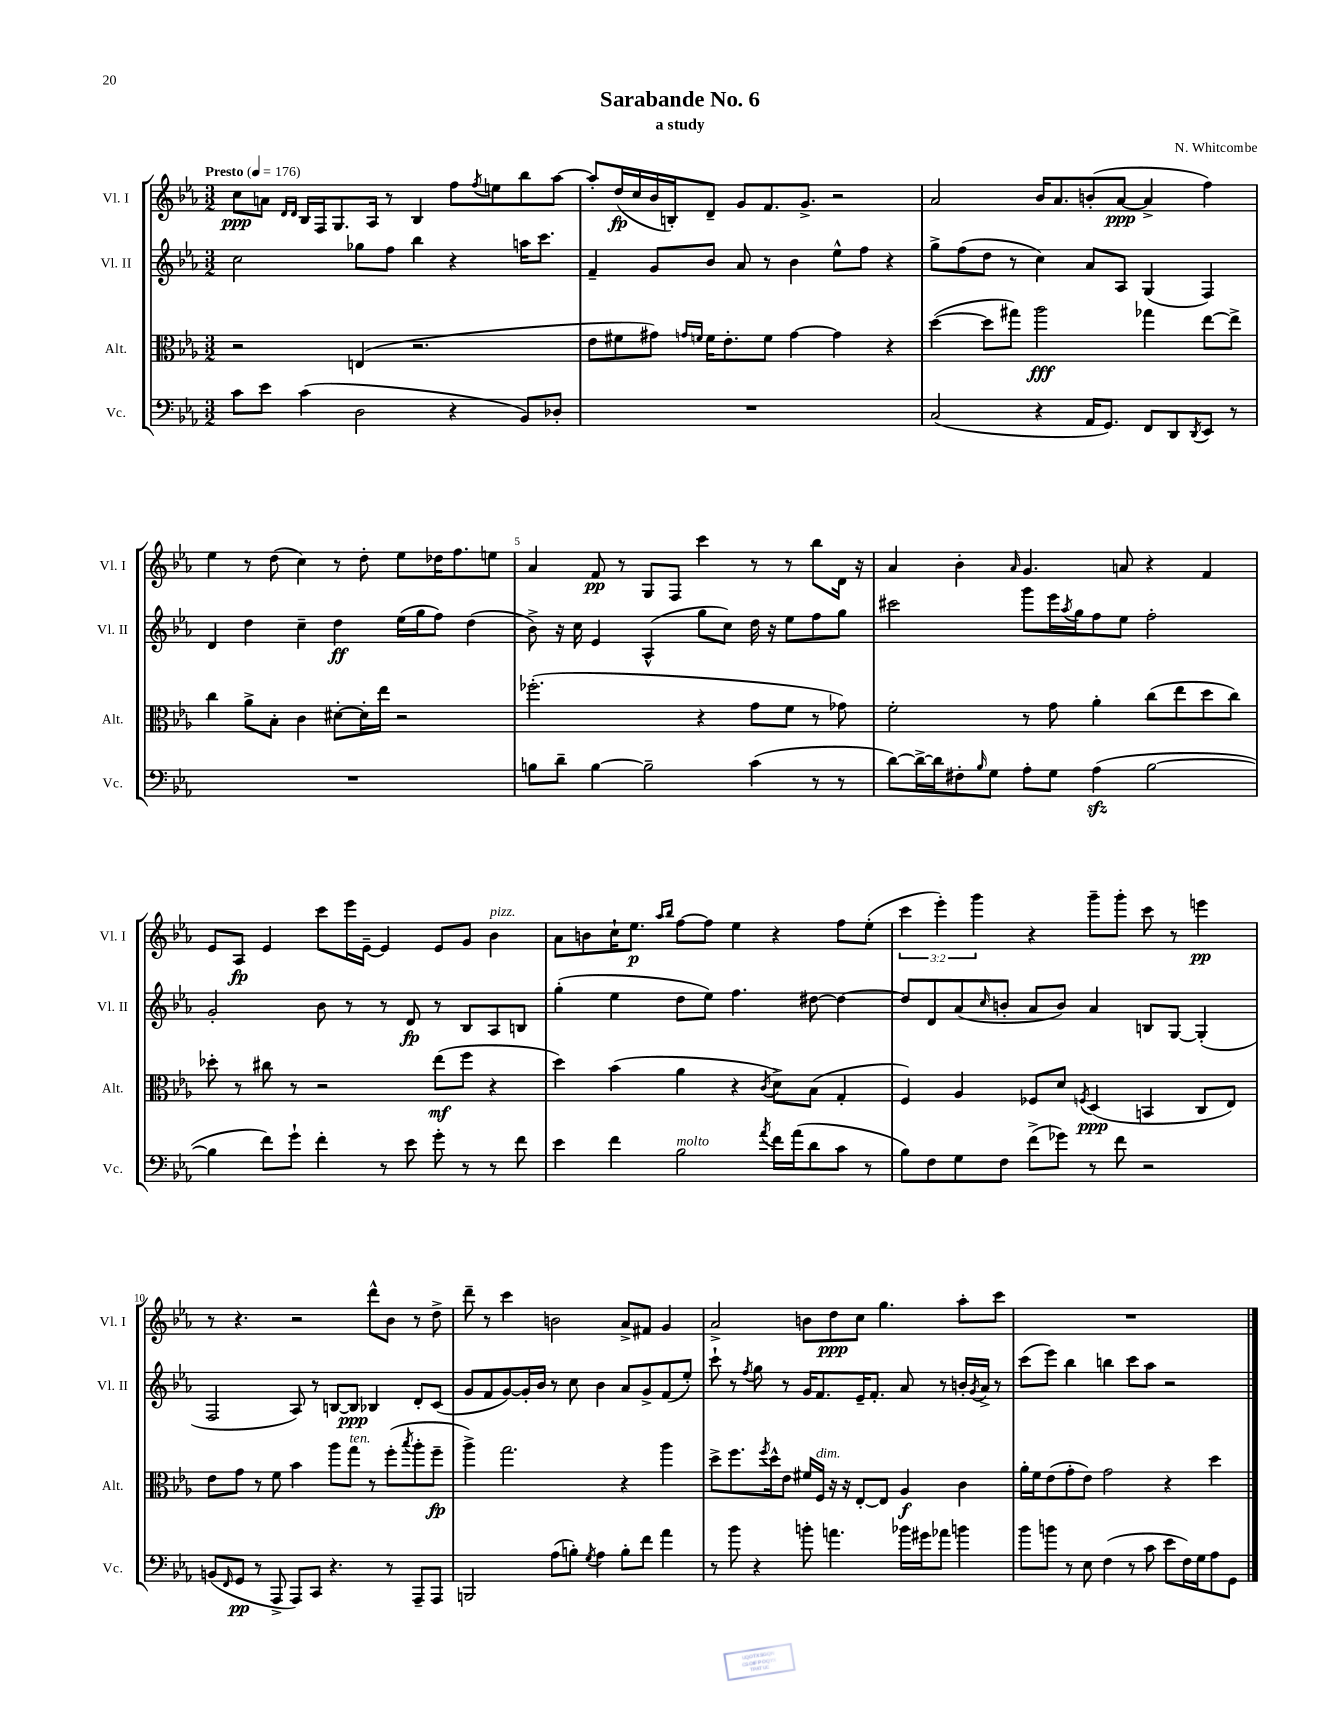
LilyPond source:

\header { title = "Sarabande No. 6" composer = "N. Whitcombe" subtitle = "a study" }
<<
\new StaffGroup <<
\new Staff = "s0" \with { instrumentName = "Vl. I" shortInstrumentName = "Vl. I" } {
    \clef treble \key ees \major \numericTimeSignature \time 3/2 \override Staff.TupletNumber.text = #tuplet-number::calc-fraction-text \tempo "Presto" 4 = 176
    c''8\ppp a'8 \grace { d'16 d'16 } bes16 f16 g8. aes16 r8 bes4 f''8 \acciaccatura { f''8 } e''8 bes''8 aes''8~ |
    aes''8-. d''16\fp( c''16 bes'16 b16-.) d'8-- g'8 f'8. g'8.-> r2 |
    aes'2 bes'16 aes'8. b'8-.( aes'8~\ppp aes'4-> f''4) |
    ees''4 r8 d''8( c''4) r8 d''8-. ees''8 des''16 f''8. e''8 |
    aes'4 f'8\pp r8 g8 f8 c'''4 r8 r8 bes''8 d'16 r16 |
    aes'4 bes'4-. \grace { aes'16 } g'4. a'8 r4 f'4 |
    ees'8 aes8\fp ees'4 c'''8 ees'''16 ees'16~-- ees'4 ees'8 g'8 bes'4^\markup { \italic "pizz." } |
    aes'8 b'8 c''16-! ees''8.\p \grace { aes''16 bes''16 } f''8~ f''8 ees''4 r4 f''8 ees''8-.( |
    \tuplet 3/2 { c'''4 ees'''4-.) g'''4 } r4 g'''8-- g'''8-. c'''8 r8 e'''4\pp |
    r8 r4. r2 d'''8-^ bes'8 r8 d''8-> |
    d'''8-- r8 c'''4 b'2 aes'8-> fis'8 g'4 |
    aes'2-> b'8 d''8\ppp c''8 g''4. aes''8-. c'''8 |
    R1. \bar "|." |
}
\new Staff = "s1" \with { instrumentName = "Vl. II" shortInstrumentName = "Vl. II" } {
    \clef treble \key ees \major \numericTimeSignature \time 3/2
    c''2 ges''8 f''8 bes''4 r4 a''16 c'''8. |
    f'4-- g'8 bes'8 aes'8 r8 bes'4 ees''8-^ f''8 r4 |
    g''8-> f''8( d''8 r8 c''4) aes'8 aes8 g4( f4) |
    d'4 d''4 c''4-- d''4\ff ees''16( g''16 f''8) d''4( |
    bes'8->) r16 c''16 ees'4 aes4-^( g''8 c''8) d''16 r16 ees''8 f''8 g''8 |
    cis'''2 g'''8 ees'''16 \acciaccatura { aes''8 } g''16 f''8 ees''8 f''2-. |
    g'2-. bes'8 r8 r8 d'8\fp r8 bes8 aes8 b8 |
    g''4-.( ees''4 d''8 ees''8) f''4. dis''8~ dis''4~ |
    dis''8 d'8 aes'8( \grace { c''16 } b'8-. aes'8 b'8) aes'4 b8 g8~ g4-.( |
    f2 aes8) r8 b8~ b8\ppp bes4 d'8-. c'8( |
    g'8 f'8 g'8~) g'16-. bes'16 r8 c''8 bes'4 aes'8 g'8-> f'8( ees''8-.) |
    c'''8-! r8 \acciaccatura { f''8 } g''8 r8 g'16 f'8. ees'16-- f'8.-. aes'8 r8 b'16-. \acciaccatura { g'8 } aes'16-> r8 |
    c'''8( ees'''8) bes''4 b''4 c'''8 aes''8 r2 \bar "|." |
}
\new Staff = "s2" \with { instrumentName = "Alt." shortInstrumentName = "Alt." } {
    \clef alto \key ees \major \numericTimeSignature \time 3/2
    r2 e4( r2. |
    ees'8 fis'8 gis'8) \grace { g'16 f'16 } f'16 ees'8.-. f'8 g'4~ g'4 r4 |
    d''4~( d''8 gis''8) aes''2\fff ges''4 ees''8~ ees''8-> |
    c''4 aes'8-> bes8-. c'4 dis'8~-. dis'16-. ees''16 r2 |
    fes''2.-.( r4 g'8 f'8 r8 ges'8) |
    f'2-. r8 g'8 aes'4-. c''8( ees''8 d''8 c''8) |
    des''8-. r8 cis''8 r8 r2 ees''8\mf( f''8 r4 |
    d''4) bes'4( aes'4 r4 \acciaccatura { c'8 } d'8->) bes8( g4-. |
    f4) aes4 fes8 d'8 \acciaccatura { f8 } d4\ppp( b,4 c8 ees8) |
    ees'8 g'8 r8 f'8 bes'4 aes''8 g''8^\markup { \italic "ten." } r8 f''8-.( \acciaccatura { bes''8 } aes''8-. f''8--\fp |
    aes''4->) g''2. r4 aes''4 |
    d''8-> f''8. \acciaccatura { f''8 } d''16-^ ees'8 fis'16 f16^\markup { \italic "dim." } r16 r16 ees8~-. ees8 aes4\f c'4 |
    aes'16-. f'16 ees'8( g'8-. ees'8) g'2 r4 d''4 \bar "|." |
}
\new Staff = "s3" \with { instrumentName = "Vc." shortInstrumentName = "Vc." } {
    \clef bass \key ees \major \numericTimeSignature \time 3/2
    c'8 ees'8 c'4( d2 r4 bes,8) des8-. |
    R1. |
    c2( r4 aes,16 g,8.) f,8 d,8 \acciaccatura { d,8 } ees,8 r8 |
    R1. |
    b8 d'8-- b4~ b2-- c'4( r8 r8 |
    d'8~) d'16~-> d'16 fis8-. \grace { bes16 } g8 aes8-. g8 aes4\sfz( bes2~ |
    bes4 f'8) g'8-! f'4-. r8 ees'8 g'8-. r8 r8 f'8 |
    ees'4 f'4 bes2^\markup { \italic "molto" } \acciaccatura { aes'8 } f'16 aes'16( d'8 c'8 r8 |
    bes8) f8 g8 f8 f'8->( ges'8) r8 f'8 r2 |
    b,8( \grace { f,16 } g,8\pp r8 aes,,8-> aes,,8) c,8 r4. r8 aes,,8-- aes,,8 |
    b,,2 aes8( b8-.) \acciaccatura { g8 } aes4 b8-. f'8 aes'4 |
    r8 bes'8 r4 b'8-. a'4. bes'16 gis'16 aes'8 b'4 |
    bes'8 b'8 r8 ees8 f4( r8 c'8 ees'8 f16) g16 aes8 g,8 \bar "|." |
}
>>
>>
\layout { \context { \Score \override BarNumber.break-visibility = ##(#f #t #t) barNumberVisibility = #(every-nth-bar-number-visible 5) } }
